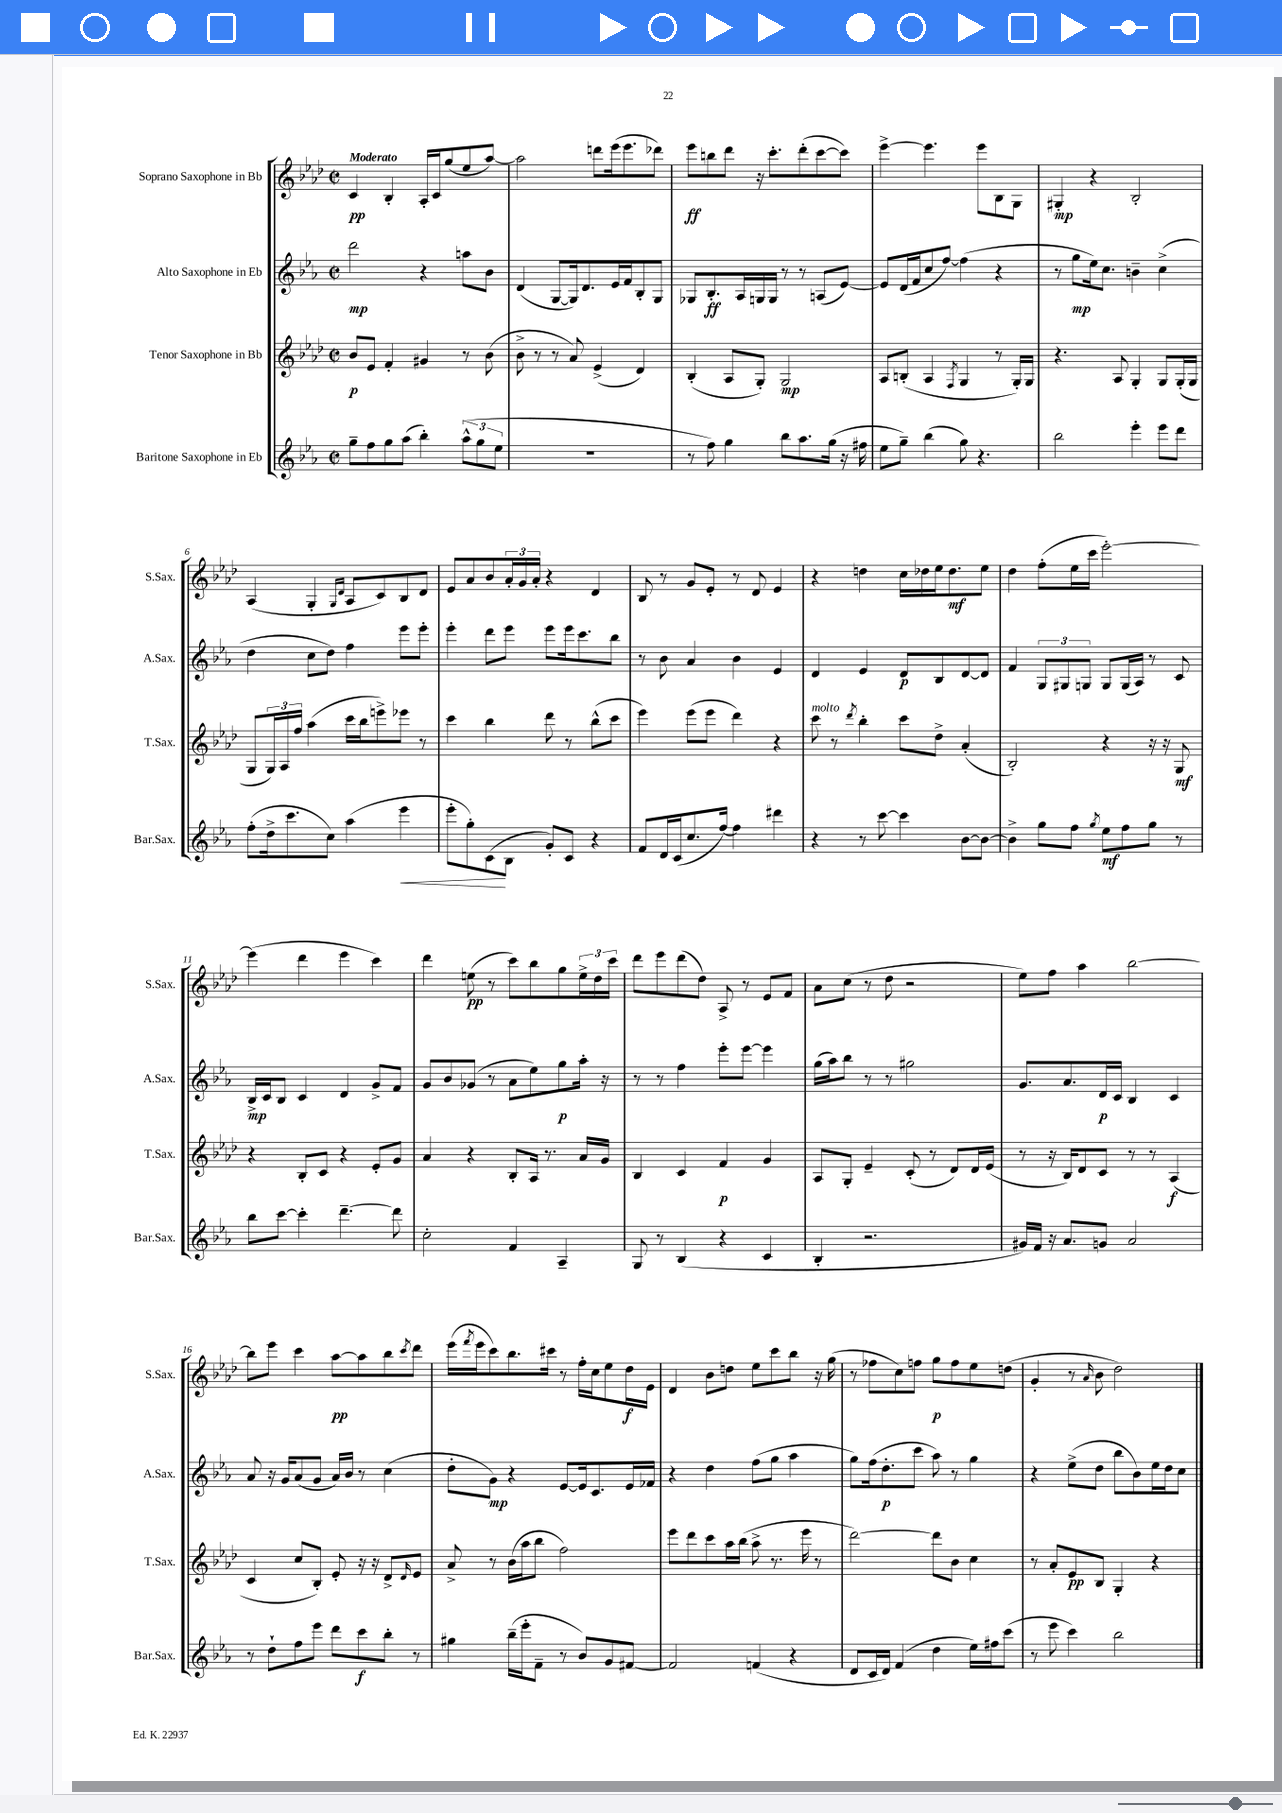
<<
\new StaffGroup <<
\new Staff = "s0" \with { instrumentName = "Soprano Saxophone in Bb" shortInstrumentName = "S.Sax." } {
    \clef treble \key aes \major \defaultTimeSignature \time 2/2 \tempo "Moderato"
    c'4\pp bes4-. aes16-. c'16 g''8( ees''8 aes''8~) |
    aes''2 d'''8 ees'''16( ees'''8. des'''8) |
    ees'''8\ff b''8 des'''8 r16 c'''8.-. des'''8-.( c'''8~ c'''8) |
    ees'''4~-> ees'''4. ees'''8 bes8 g8 |
    gis4-.\mp r4 bes2-. |
    aes4( g4-. \grace { g16 des'16 } aes8 c'8) bes8 des'8 |
    ees'8 aes'8 bes'8 \tuplet 3/2 { aes'16-. g'16 aes'16-. } r4 des'4 |
    bes8 r8 g'8 ees'8-. r8 des'8 ees'4 |
    r4 d''4 c''16 des''16 ees''16 des''8.\mf ees''8 |
    des''4 f''8-.( ees''16 c'''16 ees'''2~-.) |
    ees'''4( des'''4 ees'''4 c'''4) |
    des'''4 e''8\pp( r8 c'''8) bes''8 g''8 \tuplet 3/2 { e''16-> des''16 c'''16 } |
    des'''8 ees'''8 des'''8( des''8) aes8-> r8 ees'8 f'8 |
    aes'8 c''8( r8 des''8 r2 |
    ees''8) f''8 aes''4 bes''2~ |
    bes''8 ees'''8 c'''4 aes''8~\pp aes''8 bes''8 \acciaccatura { c'''8 } des'''8 |
    ees'''16( \acciaccatura { f'''8 } ees'''16 c'''8) bes''8. cis'''16 r8 f''16-. c''16 ees''8 des''16\f ees'16 |
    des'4 bes'8 d''8 ees''8 c'''8 bes''8 r16 g''16( |
    r8 fes''8 c''8) f''8 g''8\p f''8 ees''8 d''8( |
    g'4-. r8 \grace { aes'16 } bes'8 des''2) \bar "|." |
}
\new Staff = "s1" \with { instrumentName = "Alto Saxophone in Eb" shortInstrumentName = "A.Sax." } {
    \clef treble \key ees \major \defaultTimeSignature \time 2/2
    d'''2\mp r4 a''8 bes'8 |
    d'4( g8~ g16) d'8. ees'16 f'16 bes8-. g8 |
    ges8 bes8.-.\ff aes16 g16 g16 r8 r8 a8( ees'8~) |
    ees'8 d'16( f'16 c''8 f''8~) f''4( r4 |
    r8 g''8\mp ees''16) c''8. b'4-- c''4->( |
    d''4 c''8 d''8) f''4 ees'''8 ees'''8-. |
    ees'''4-. d'''8 ees'''8 ees'''8 ees'''16 c'''8. bes''8 |
    r8 bes'8 aes'4 bes'4 ees'4 |
    d'4 ees'4 d'8\p bes8 d'8~ d'8 |
    f'4 \tuplet 3/2 { g8 gis8 g8 } g8 g16( aes16) r8 c'8 |
    bes16->\mp c'16 bes8 c'4 d'4 g'8-> f'8 |
    g'8 bes'8 ges'8( r8 aes'8 ees''8) g''8\p aes''16-. r16 |
    r8 r8 f''4 ees'''8-. ees'''8~ ees'''4 |
    g''16( aes''16) bes''8 r8 r8 gis''2 |
    g'8. aes'8. d'16\p c'16 bes4 c'4 |
    aes'8 r16 g'16 aes'8( g'8 aes'16) bes'16 r8 c''4( |
    d''8-. g'8\mp) r4 ees'8~ ees'16 c'8. ees'16 fes'16 |
    r4 d''4 f''8( g''8 aes''4 |
    g''8) f''16( d''8.-.\p c'''8 aes''8) r8 g''4 |
    r4 ees''8->( d''8 bes''8 bes'8) ees''16 d''16 c''8 \bar "|." |
}
\new Staff = "s2" \with { instrumentName = "Tenor Saxophone in Bb" shortInstrumentName = "T.Sax." } {
    \clef treble \key aes \major \defaultTimeSignature \time 2/2
    bes'8\p ees'8 f'4-. gis'4 r8 bes'8( |
    bes'8-> r8 r8 aes'8) ees'4->( des'4) |
    bes4-.( aes8 g8-.) g2\mp |
    aes8 b8-.( aes4 \acciaccatura { f8 } g4 r8 g16-.) g16 |
    r4. aes8 g4-. g8 g16-.( g16 |
    g8 \tuplet 3/2 { g16) aes16 f''16 } aes''4( c'''16 bes''16 e'''8->) ees'''8 r8 |
    c'''4 bes''4 des'''8 r8 bes''8-^( c'''8 |
    ees'''4) ees'''8( ees'''8 des'''4) r4 |
    c'''8^\markup { \italic "molto" } r8 \acciaccatura { des'''8 } bes''4-. c'''8 des''8-> aes'4-.( |
    bes2-.) r4 r16 r16 g8\mf |
    r4 bes8-. c'8 r4 ees'8-. g'8 |
    aes'4 r4 bes8-. aes16 r8. aes'16 g'16 |
    bes4 c'4 f'4\p g'4 |
    aes8 g8-. ees'4-- c'8-.( r8 des'8) des'16 ees'16( |
    r8 r16 bes16) des'8 c'8 r8 r8 aes4\f( |
    c'4 c''8 bes8-.) ees'8-. r16 r16 des'8-> \grace { des'16 } ees'8 |
    aes'8-> r8 bes'16( aes''16 bes''8 f''2) |
    ees'''8 des'''8 c'''8 aes''16 bes''16( aes''8-> r8. ees'''16 r8 |
    des'''2~) des'''8 bes'8 c''4 |
    r8 aes'8-. ees'8\pp bes8 g4-. r4 \bar "|." |
}
\new Staff = "s3" \with { instrumentName = "Baritone Saxophone in Eb" shortInstrumentName = "Bar.Sax." } {
    \clef treble \key ees \major \defaultTimeSignature \time 2/2
    g''8-- f''8 g''8 aes''8( bes''4-.) \tuplet 3/2 { aes''8-^( g''8 ees''8 } |
    R1 |
    r8 f''8) g''4 bes''8 aes''8. g''16( r16 fis''16 |
    ees''8 g''8--) bes''4( g''8) r4. |
    bes''2 ees'''4-. ees'''8 d'''8 |
    f''8-.( d''16-> c'''8. c''8) aes''4( ees'''4\< |
    ees'''8-. g''8-.) c'8\!( bes8 g'8-.) c'8 r4 |
    f'8 d'16 c'16( c''8. f''16~) f''4 dis'''4 |
    r4 r8 c'''8~ c'''4 bes'8~ bes'8~ |
    bes'4-> g''8 f''8 \acciaccatura { g''8 } ees''8\mf f''8 g''8 r8 |
    bes''8 c'''8~ c'''4-. d'''4.~-- d'''8 |
    c''2-. f'4 aes4-- |
    g8 r8 bes4( r4 c'4 |
    bes4-. r2. |
    gis'16) f'16 r16 aes'8. g'8 aes'2 |
    r8 d''8-! f''8 ees'''8 d'''8 c'''8\f bes''8-. r8 |
    gis''4 bes''16--( ees'''16-. f'8-- r8 bes'8) g'8 fis'8~ |
    fis'2 f'4( r4 |
    d'8 c'16 d'16) f'4( d''4 ees''16) fis''16 c'''8( |
    r8 ees'''8 c'''4) bes''2 \bar "|." |
}
>>
>>
